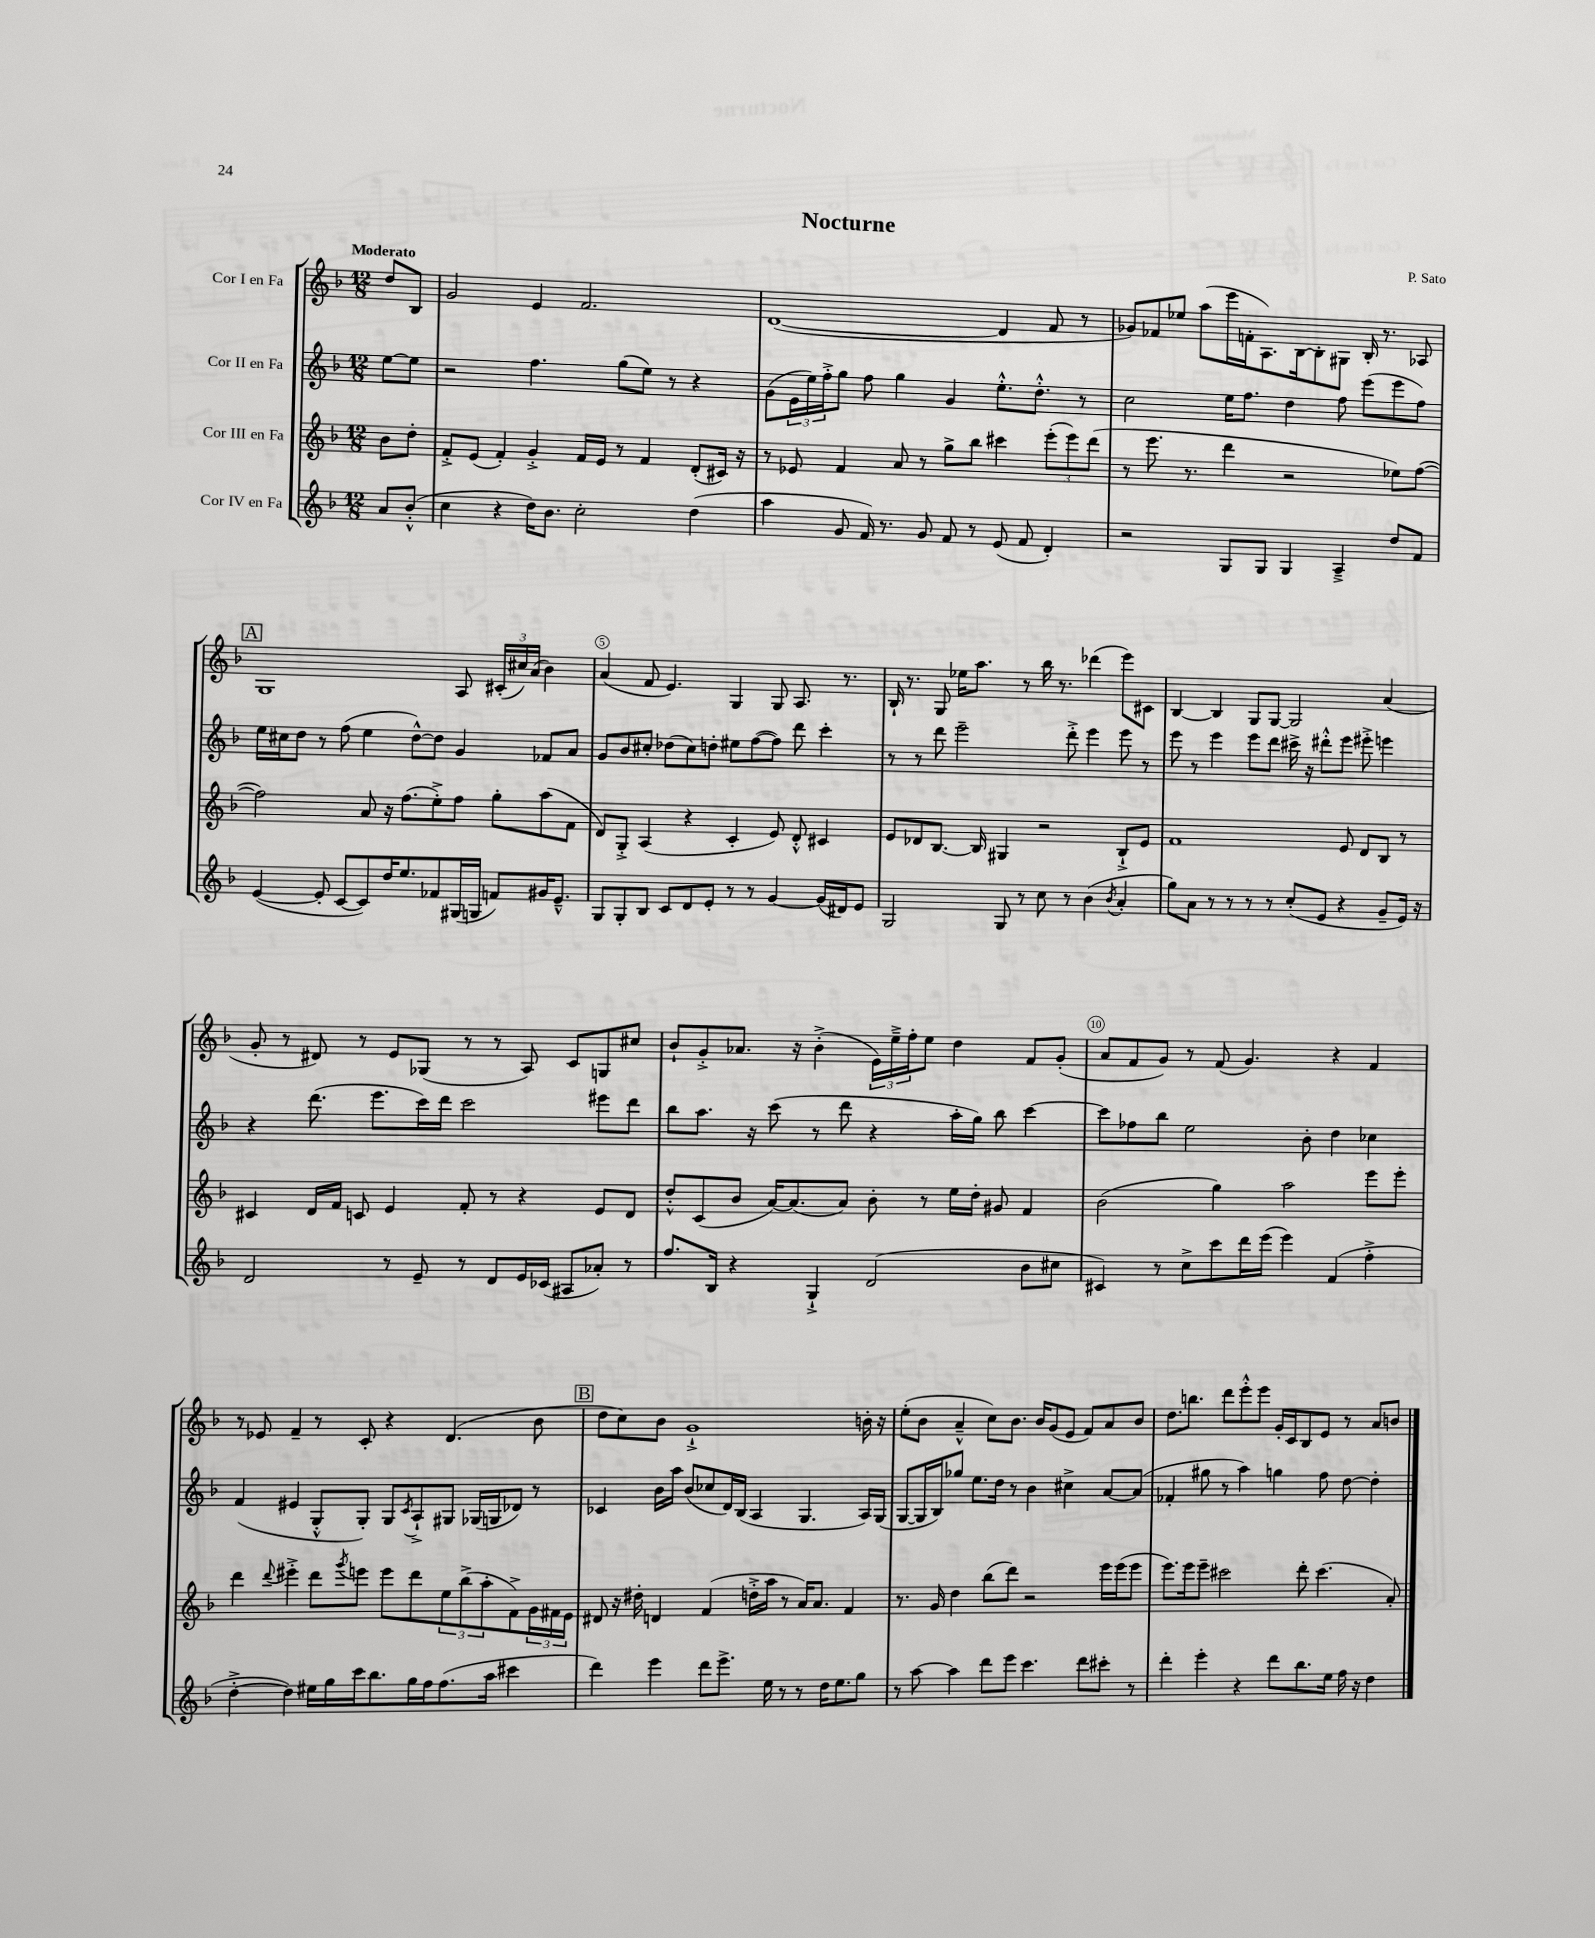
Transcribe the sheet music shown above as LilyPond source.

\header { title = "Nocturne" composer = "P. Sato" }
<<
\new StaffGroup <<
\new Staff = "s0" \with { instrumentName = "Cor I en Fa" } {
    \clef treble \key f \major \numericTimeSignature \time 12/8 \partial 4 \tempo "Moderato"
    d''8 bes8 |
    g'2 e'4 f'2. |
    d'1~( d'4 f'8 r8 |
    ges'8) fes'8 ees''8 a''8( e'''16 f'16-. a8.) bes16~ bes8-. gis8 bes16-. r8. aes8 |
    \mark \markup { \box "A" } g1 a8 \tuplet 3/2 { cis'16-.( cis''16) a'16( } bes'4) |
    a'4( f'8 e'4.) g4 g8 a8. r8. |
    bes16-! r8. g8 ees''16 a''8. r8 bes''16 r8. des'''4( e'''8) cis'8 |
    bes4~ bes4 g8 g8~ g2 a'4( |
    g'8-. r8 dis'8) r8 e'8 ges8( r8 r8 a8) c'8 g8 cis''8 |
    bes'8-! g'8-.-> aes'8. r16 bes'4-.->( \tuplet 3/2 { e'16) e''16---> f''16-. } e''8 d''4 f'8 g'8-.( |
    a'8 f'8 g'8) r8 f'8( g'4.) r4 f'4 |
    r8 ees'8 f'4-- r8 c'8-. r4 d'4.( bes'8 |
    \mark \markup { \box "B" } d''8 c''8) bes'8 g'1-!-> b'16-. r16 |
    e''8-.( bes'8 a'4---^ c''8) bes'8. bes'16 g'8( e'8 f'8) a'8 bes'8 |
    d''8. b''8. d'''8 e'''8-.-^ e'''8 g'16-. c'16 bes8 e'8 r8 a'8 b'8 \bar "|." |
}
\new Staff = "s1" \with { instrumentName = "Cor II en Fa" } {
    \clef treble \key f \major \numericTimeSignature \time 12/8 \partial 4
    e''8~ e''8 |
    r2 f''4. g''8( e''8) r8 r4 |
    g'8( \tuplet 3/2 { e'16 e''16) f''16-.-> } g''8 f''8 g''4 g'4 e''8.-.-^ d''8.-.-^ r8 |
    c''2 e''16 f''8. d''4 f''8 e'''8( e'''8 f''8) |
    \mark \markup { \box "A" } e''16 cis''16 d''8 r8 f''8( e''4 d''8~-^) d''8 g'4 fes'8 a'8 |
    g'8 bes'8 cis''8-. des''8( cis''8) d''8-. eis''8 f''8~( f''8) d'''8 c'''4-. |
    r8 r8 d'''8 e'''2-- d'''8-.-> e'''4 e'''8 r8 |
    e'''8 r8 e'''4 e'''8 d'''8 cis'''16-> r16 dis'''8-.-^ e'''8 eis'''8-.-> e'''4 |
    r4 d'''8.( e'''8. c'''16) d'''16 c'''2 eis'''8 d'''8 |
    bes''8 a''8. r16 c'''8( r8 d'''8 r4 a''16-. g''16) bes''8 c'''4~ |
    c'''8 fes''8 bes''8 e''2 bes'8-. d''4 ces''4 |
    f'4( eis'4 g8-.-^ g8-.) g8 \acciaccatura { c'8 } a8-!-> gis8 ges16( g16 des'8) r8 |
    \mark \markup { \box "B" } ces'4 bes'16 a''16 bes'8( ces''8 d'16) bes16( a4 g4. a16) g16( |
    g8~ g16 bes16) ges''8 e''8. d''16 r8 bes'4 cis''4-> a'8~ a'8( |
    fes'4-. gis''8 r8 a''4) g''4 f''8 d''8~ d''4-. \bar "|." |
}
\new Staff = "s2" \with { instrumentName = "Cor III en Fa" } {
    \clef treble \key f \major \numericTimeSignature \time 12/8 \partial 4
    bes'8 d''8-. |
    f'8-.-> e'8( f'4-.) g'4-.-> f'16 e'16 r8 f'4 d'8-.( cis'16) r16 |
    r8 ees'8 f'4 a'8 r8 g''8-> bes''8 cis'''4 \tuplet 3/2 { e'''8-.( e'''8) d'''8( } |
    r8 e'''8. r8. d'''4 r2 ees''8) f''8~( |
    \mark \markup { \box "A" } f''2) a'8 r16 f''8.( e''8-.->) f''8 g''8-. a''8( f'8 |
    d'8) g8-.-> a4( r4 c'4-. e'8) d'8-.-^ cis'4 |
    e'8 des'8 bes8.~ bes16 gis4 r2 bes8-!-> e'8 |
    f'1 e'8 d'8 bes8 r8 |
    cis'4 d'16 f'16 c'8 e'4 f'8-. r8 r4 e'8 d'8 |
    d''8-.-^ c'8( bes'8 a'16~) a'8.( a'8) bes'8-. r8 e''16 d''16-. gis'8 f'4 |
    bes'2( g''4) a''2 e'''8 e'''8-. |
    d'''4 \appoggiatura { d'''8 } eis'''4-.-> d'''8 \acciaccatura { g'''8 } e'''8 e'''8 d'''8 \tuplet 3/2 { e''8 bes''8->( a''8-. } f'8->) \tuplet 3/2 { g'16 fis'16 e'16 } |
    \mark \markup { \box "B" } dis'8 r16 dis''16-. d'4 f'4( d''16-.-> a''16 r8 a'16) a'8. f'4 |
    r8. g'16 d''4 bes''8( d'''8) r2 e'''16 e'''16( e'''8 |
    e'''8.) e'''16 e'''8-- cis'''2 d'''8-. cis'''4.( a'8-.) \bar "|." |
}
\new Staff = "s3" \with { instrumentName = "Cor IV en Fa" } {
    \clef treble \key f \major \numericTimeSignature \time 12/8 \partial 4
    a'8 bes'8-.-^( |
    c''4 r4 d''16) bes'8. c''2-. d''4( |
    a''4 g'8 f'16) r8. g'8 f'8 r8 e'8( f'8 d'4-.) |
    r2 g8 g8 g4 a4---> d''8 f'8 |
    \mark \markup { \box "A" } e'4~( e'8-. c'8~ c'8) d''16 e''8. fes'8 gis16( g16 f'8) gis'16 e'8.---^ |
    g8 g8-. bes8 c'8 d'8 e'8-. r8 r8 g'4~ g'16( dis'16) e'8 |
    g2 g8 r8 c''8 r8 bes'4( \acciaccatura { bes'8 } a'4-. |
    g''8) a'8 r8 r8 r8 r8 c''8-.( e'8 r4 g'8-- e'16) r16 |
    d'2 r8 e'8-- r8 d'8 e'16 ces'16( ais8 aes'8-.) r8 |
    f''8. bes16 r4 g4-!-> d'2( bes'8 cis''8 |
    cis'4) r8 c''8-> c'''8 d'''16 e'''16( e'''4) f'4( f''4-.-> |
    d''4~-.-> d''4) eis''16 g''16 c'''16 bes''8. g''16 f''16 f''8.( a''16 cis'''4 |
    \mark \markup { \box "B" } d'''4) e'''4 d'''8 e'''8.-> e''16 r8 r8 d''16 e''8. g''8 |
    r8 a''8~ a''4 d'''8 e'''8 c'''4. d'''8 cis'''8-. r8 |
    d'''4-. e'''4-. r4 d'''8 bes''8. e''16 f''16 r16 d''4 \bar "|." |
}
>>
>>
\layout { \context { \Score \override BarNumber.break-visibility = ##(#f #t #t) barNumberVisibility = #(every-nth-bar-number-visible 5) \override BarNumber.stencil = #(make-stencil-circler 0.1 0.3 ly:text-interface::print) } }
